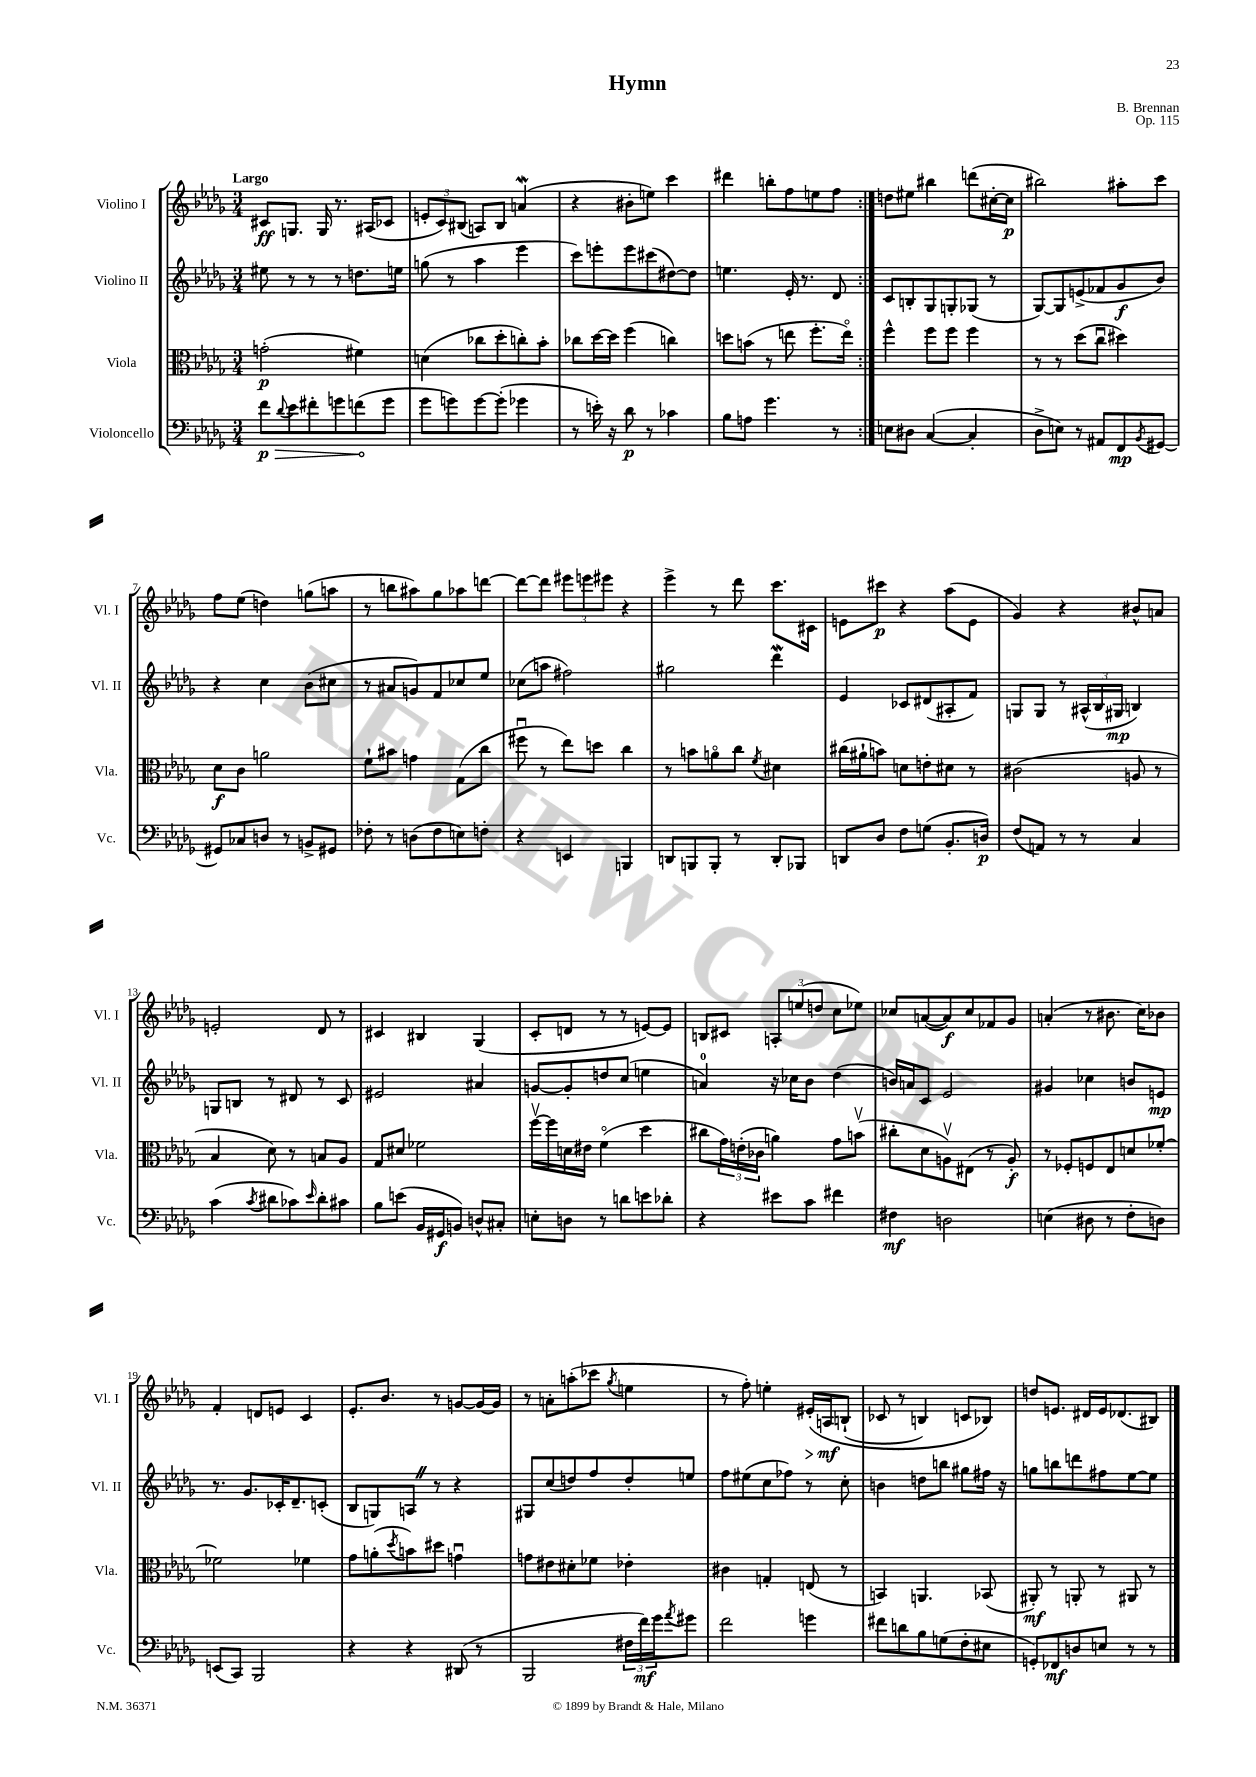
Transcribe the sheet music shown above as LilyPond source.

\header { title = "Hymn" composer = "B. Brennan" opus = "Op. 115" }
<<
\new StaffGroup <<
\new Staff = "s0" \with { instrumentName = "Violino I" shortInstrumentName = "Vl. I" } {
    \clef treble \key des \major \numericTimeSignature \time 3/4 \tempo "Largo"
    \repeat volta 2 { cis'8\ff g8. g16 r8. ais16( ces'8 |
    \tuplet 3/2 { e'8-. c'8) bis8( } a8) bis8 a'4\mordent( |
    r4 bis'8-. e''8) c'''4 |
    dis'''4 b''8-. f''8 e''8 f''8 | }
    d''8 eis''8 bis''4 d'''8( cis''16~-. cis''16\p |
    bis''2) ais''8-. c'''8 |
    f''8 ees''8( d''4) g''8( a''8 |
    r8 b''8 ais''8) ges''8 aes''8 d'''8~ |
    d'''8~ d'''8 \tuplet 3/2 { eis'''8 e'''8 eis'''8 } r4 |
    ees'''4-> r8 des'''8 c'''8. cis'16 |
    e'8 cis'''8\p r4 aes''8( e'8 |
    ges'4) r4 bis'8-^ a'8 |
    e'2-. des'8 r8 |
    cis'4 bis4 ges4( |
    c'8-. d'8 r8 r8 e'8~) e'8 |
    b8 cis'8 \tuplet 3/2 { a8-. e''8( d''8 } c''8 ees''8) |
    ces''8 a'8~( a'8\f) ces''8 fes'8 ges'8 |
    a'4-.( r8 bis'8. c''16) bes'8 |
    f'4-. d'8 e'8 c'4 |
    ees'8.-. bes'8. r8 g'8~ g'16~ g'16 |
    r8 a'8-. a''8-.( ces'''8 \acciaccatura { ges''8 } e''4 |
    r8 f''8-.) e''4-. eis'16-.\>\( a16\mf\! b8-!( |
    ces'8 r8 b4) c'8 bes8\) |
    d''8 e'8. dis'16 e'16 des'8.( bis8) \bar "|." |
}
\new Staff = "s1" \with { instrumentName = "Violino II" shortInstrumentName = "Vl. II" } {
    \clef treble \key des \major \numericTimeSignature \time 3/4
    \repeat volta 2 { eis''8 r8 r8 r8 d''8. e''16 |
    g''8( r8 aes''4 ees'''4 |
    c'''8) e'''8-. e'''8 cis'''8( dis''8~) dis''8 |
    e''4. ees'16-. r8. des'8 | }
    c'8 b8-. ges8 g8-. ges8( r8 |
    ges8~) ges8 e'8->( fes'8 ges'8\f bes'8) |
    r4 c''4 bes'8( cis''8 |
    r8 ais'8 g'8) f'8 ces''8 ees''8 |
    ces''8( a''8 fis''2) |
    gis''2 des'''4\mordent |
    ees'4 ces'8 dis'8( ais8-. f'8) |
    g8 g8 r8 \tuplet 3/2 { ais16-^( bes16 gis16\mp } b4) |
    g8 b8 r8 dis'8 r8 c'8 |
    eis'2 ais'4 |
    g'8~ g'8-. d''8 c''8( e''4 |
    a'4-0) r16 ces''16 bes'8 des''4( |
    b'16) a'16 c'8 ees'2 |
    gis'4 ces''4 b'8 e'8\mp |
    r8. ges'8. ces'16-. des'8.-- c'8-.( |
    bes8 g8) a8 \once \override BreathingSign.text = \markup { \musicglyph "scripts.caesura.straight" } \breathe r8 r4 |
    gis8 c''8( d''8) f''8 d''8-. e''8 |
    f''8 eis''8( c''8 fes''8) r8 c''8-. |
    b'4 d''8 b''8 gis''8 fis''16 r16 |
    g''8 b''8 d'''8 fis''8 ees''8~ ees''8 \bar "|." |
}
\new Staff = "s2" \with { instrumentName = "Viola" shortInstrumentName = "Vla." } {
    \clef alto \key des \major \numericTimeSignature \time 3/4
    \repeat volta 2 { g'2-.\p( fis'4) |
    d'4( ces''8 des''8-. c''8-.) bes'8-. |
    ces''8 des''16~ des''16 f''4( c''4) |
    d''8 b'8( r8 e''8 f''8.-. e''16\flageolet) | }
    f''4-^ f''8 f''8 f''4 |
    r8 r8 des''8( c''8\downbow dis''4) |
    des'8\f c'8 a'2 |
    f'8-! bis'8 g'4 ges8( c''8 |
    fis''8\downbow r8 ees''8) d''8 c''4 |
    r8 b'8 a'8\flageolet c''8 \acciaccatura { f'8 } dis'4 |
    cis''16( ais'16-! b'8) d'8 e'8-. dis'8 r8 |
    cis'2( a8 r8 |
    bes4 des'8) r8 b8 aes8 |
    ges8 dis'8 fes'2 |
    f''16~\upbow f''16 d'16 eis'16 f'4\flageolet( des''4 |
    cis''8 \tuplet 3/2 { ges'16) e'16-.( ces'16 } a'4) ges'8 b'8\upbow( |
    cis''8-. des'8 a8\upbow) eis8( r8 a8-.\f) |
    r8 fes8-. f8 ees8 d'8 fes'8~-. |
    fes'2 fes'4 |
    ges'8 a'8-.( \acciaccatura { des''8 } b'8) dis''8 g'4\downbow |
    g'8 eis'8 dis'8-. fes'8 ees'4-. |
    cis'4 g4-. e8( r8 |
    b,4) a,4. bes,8( |
    ais,8-.\mf) r8 a,8-. r8 ais,8 r8 \bar "|." |
}
\new Staff = "s3" \with { instrumentName = "Violoncello" shortInstrumentName = "Vc." } {
    \clef bass \key des \major \numericTimeSignature \time 3/4
    \repeat volta 2 { \once \override Hairpin.circled-tip = ##t f'8\p\> \appoggiatura { des'8 } ees'8 fis'8-. g'8 f'8\!( g'8 |
    ges'8 g'8) g'8~ g'8-.( ges'4 |
    r8 e'16-.) r16 des'8\p r8 ces'4 |
    bes8 a8 ges'4. r8 | }
    e8 dis8 c4~( c4-. |
    des8-> e8) r8 ais,8 f,8\mp \acciaccatura { bes,8 } gis,8~ |
    gis,8 ces8 d8 r8 b,8-> gis,8 |
    fes8-. r8 d8( fes8 e8) f8-. |
    r4 e,4 b,,4 |
    d,8 b,,8 b,,8-. r8 d,8-. bes,,8 |
    d,8 des8 f8 g8( bes,8.-. d16\p) |
    f8( a,8) r8 r8 c4 |
    c'4( \acciaccatura { c'8 } dis'8 ces'8) \grace { ees'16 } dis'8-. cis'8 |
    bes8 e'8( bes,16 gis,16\f b,8) d8-^ cis8-. |
    e8-. d8 r8 d'8 e'8 des'8-. |
    r4 eis'8 c'8 fis'4 |
    fis4\mf d2 |
    e4( dis8 r8 f8-. d8) |
    e,8( c,8) bes,,2 |
    r4 r4 dis,8( r8 |
    bes,,2 \tuplet 3/2 { fis16 f'16\mf) ges'16 } \acciaccatura { aes'8 } gis'8 |
    f'2 g'4 |
    fis'8 d'8 bes8 g8( f8-. eis8 |
    g,8-.) fes,8\mf d8 e8 r8 r8 \bar "|." |
}
>>
>>
